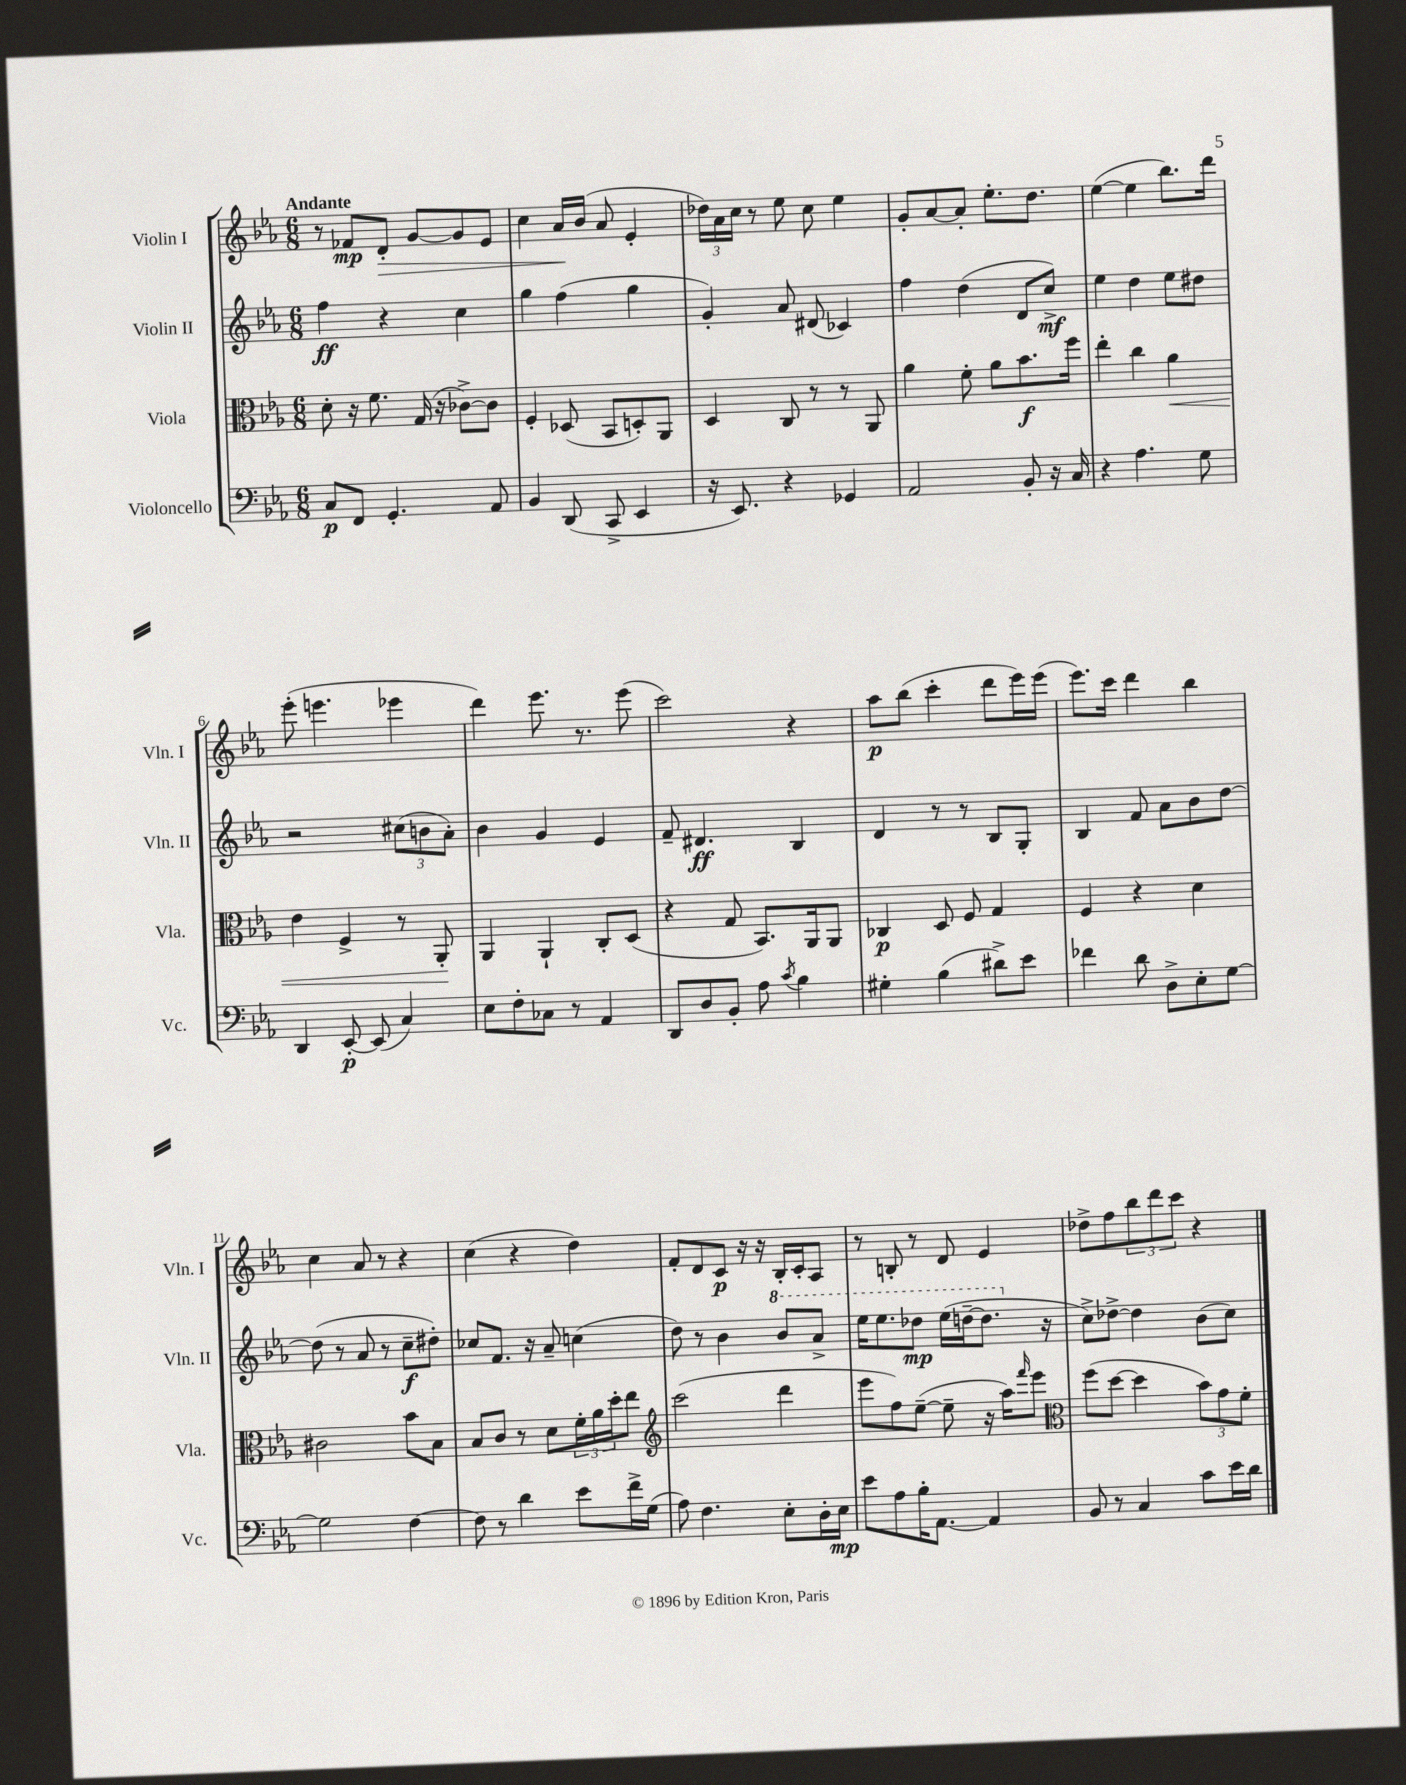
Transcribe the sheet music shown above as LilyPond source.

<<
\new StaffGroup <<
\new Staff = "s0" \with { instrumentName = "Violin I" shortInstrumentName = "Vln. I" } {
    \clef treble \key ees \major \numericTimeSignature \time 6/8 \tempo "Andante"
    r8 fes'8\mp d'8-.\> g'8~ g'8 ees'8 |
    c''4 aes'16\! bes'16( aes'8 ees'4-. |
    \tuplet 3/2 { des''16) aes'16 c''16 } r8 ees''8 c''8 ees''4 |
    g'8-. aes'8~ aes'8-. ees''8.-. d''8. |
    ees''4~( ees''4 bes''8.) d'''16 |
    ees'''8-.( e'''4. ees'''4 |
    d'''4) ees'''8. r8. ees'''8( |
    c'''2) r4 |
    aes''8\p bes''8( c'''4-. d'''8 ees'''16) ees'''16( |
    ees'''8.) c'''16 d'''4 bes''4 |
    c''4 aes'8 r8 r4 |
    c''4( r4 d''4) |
    f'8-. d'8 c'8\p r16 r16 bes16-. c'16-. aes8 |
    r8 b8-. r8 d'8 ees'4 |
    des''8-> f''8 \tuplet 3/2 { bes''8 d'''8 c'''8 } r4 \bar "|." |
}
\new Staff = "s1" \with { instrumentName = "Violin II" shortInstrumentName = "Vln. II" } {
    \clef treble \key ees \major \numericTimeSignature \time 6/8
    f''4\ff r4 c''4 |
    g''4 f''4( g''4 |
    g'4-.) aes'8 dis'8( ces'4) |
    f''4 d''4( d'8 c''8->\mf) |
    ees''4 d''4 ees''8 dis''8 |
    r2 \tuplet 3/2 { cis''8( b'8 aes'8-.) } |
    bes'4 g'4 ees'4 |
    f'8-- dis'4.\ff bes4 |
    d'4 r8 r8 bes8 g8-. |
    bes4 f'8 aes'8 bes'8 d''8~ |
    d''8( r8 aes'8 r8 c''8--\f dis''8-.) |
    ces''8 f'8. r16 aes'8-- c''4( |
    d''8) r8 bes'4 \ottava #1 bes''8 aes''8-> |
    ees'''16 ees'''8. des'''8\mp ees'''16( d'''16~-- d'''8. \ottava #0 r16 |
    c''8->) des''8~-> des''4 bes'8( c''8) \bar "|." |
}
\new Staff = "s2" \with { instrumentName = "Viola" shortInstrumentName = "Vla." } {
    \clef alto \key ees \major \numericTimeSignature \time 6/8
    d'8-. r16 f'8. g16( r16 ces'8~->) ces'8 |
    f4-. des8( bes,8 d8-.) aes,8 |
    d4 c8 r8 r8 aes,8 |
    aes'4 f'8-. aes'8 bes'8.\f f''16 |
    ees''4-. c''4 aes'4\< |
    ees'4 f4-> r8 aes,8-.\! |
    aes,4 aes,4-! c8-. d8( |
    r4 g8 bes,8.) aes,16 aes,8 |
    ces4\p d8 f8 g4 |
    f4 r4 d'4 |
    cis'2 bes'8 bes8 |
    bes8 c'8 r8 d'8 \tuplet 3/2 { f'16-. aes'16 d''16-. } ees''8 |
    \clef treble c'''2( d'''4 |
    ees'''8 f''8) ees''8~--( ees''8-- r16 aes''16) \grace { f'''16 } ees'''8 |
    \clef alto f''8( d''8~ d''4 \tuplet 3/2 { bes'8) g'8 f'8-. } \bar "|." |
}
\new Staff = "s3" \with { instrumentName = "Violoncello" shortInstrumentName = "Vc." } {
    \clef bass \key ees \major \numericTimeSignature \time 6/8
    c8\p f,8 g,4.-. aes,8 |
    bes,4 d,8( c,8-> ees,4 |
    r16 ees,8.) r4 ges,4 |
    aes,2 bes,8-. r16 c16 |
    r4 aes4. g8 |
    d,4 ees,8~-.\p ees,8( c4) |
    ees8 f8-. ces8 r8 aes,4 |
    d,8 d8 bes,8-. aes8 \acciaccatura { c'8 } bes4 |
    gis4-. bes4( dis'8->) ees'8 |
    fes'4 d'8 d8-> ees8-. g8~ |
    g2 f4~ |
    f8 r8 d'4 ees'8 f'16-> g16( |
    aes8) f4. ees8-. d16-. ees16\mp |
    ees'8 aes8 bes16-. aes,8.~ aes,4 |
    bes,8 r8 c4 c'8 ees'16 d'16 \bar "|." |
}
>>
>>
